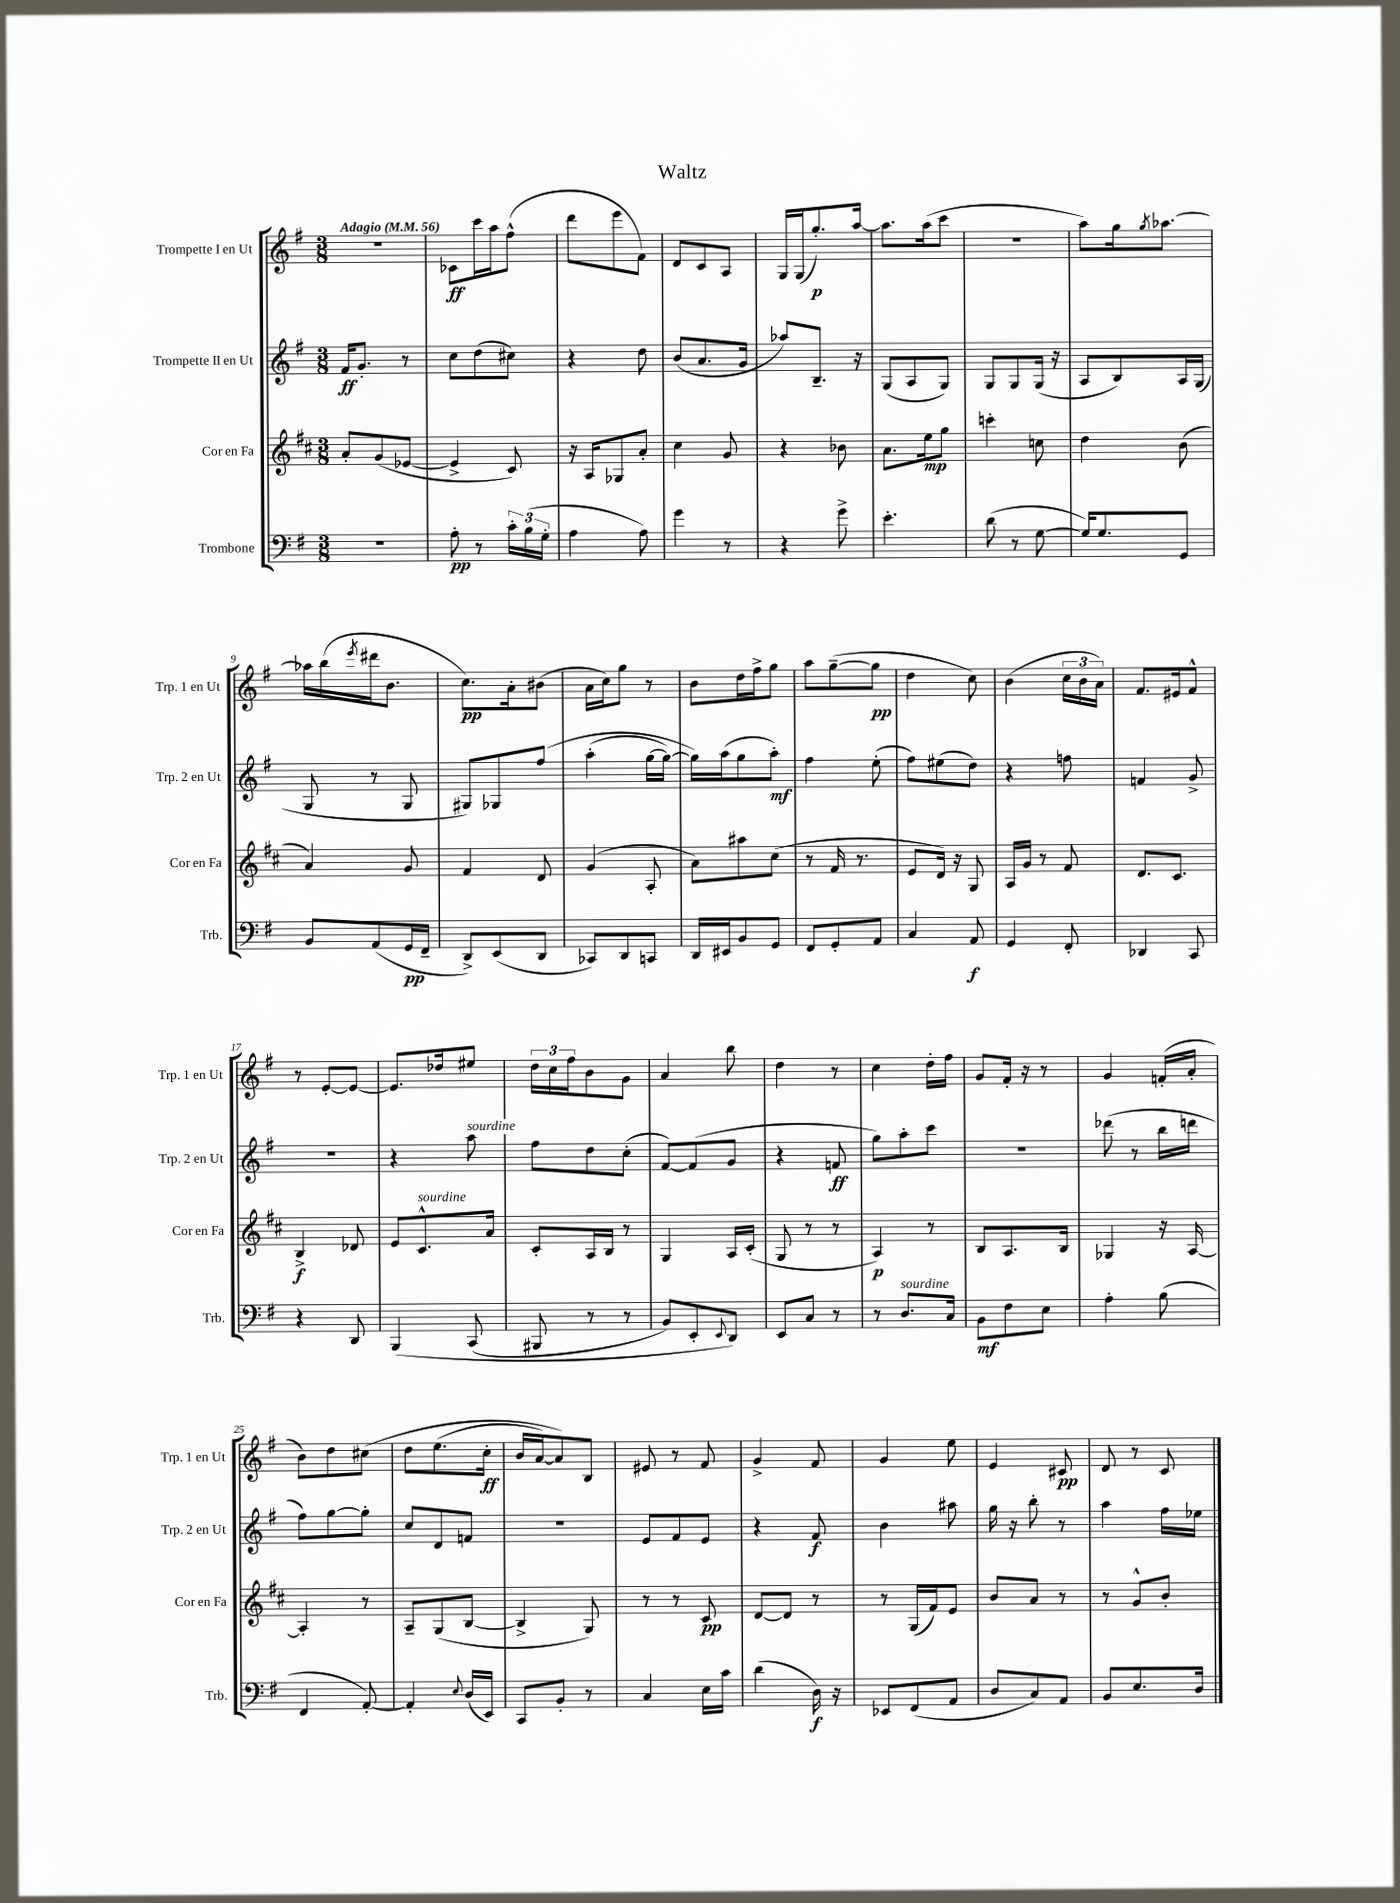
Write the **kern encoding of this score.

**kern	**dynam	**kern	**dynam	**kern	**dynam	**kern	**dynam
*part4	*part4	*part3	*part3	*part2	*part2	*part1	*part1
*staff4	*staff4	*staff3	*staff3	*staff2	*staff2	*staff1	*staff1
*I"Trombone	*	*I"Cor en Fa	*	*I"Trompette II en Ut	*	*I"Trompette I en Ut	*
*I'Trb.	*	*I'Cor en Fa	*	*I'Trp. 2 en Ut	*	*I'Trp. 1 en Ut	*
*clefF4	*	*clefG2	*	*clefG2	*	*clefG2	*
*k[f#]	*	*k[f#c#]	*	*k[f#]	*	*k[f#]	*
*M3/8	*	*M3/8	*	*M3/8	*	*M3/8	*
*MM56	*	*MM56	*	*MM56	*	*MM56	*
=1	=1	=1	=1	=1	=1	=1	=1
!	!	!	!	!	!	!LO:TX:a:B:t=Adagio	!
4.r	.	8a'/L	.	16f#/KL	ff	4.r	.
.	.	.	.	8.g'/J	.	.	.
.	.	(8g/	.	.	.	.	.
.	.	[8e-X/J	.	8r	.	.	.
=2	=2	=2	=2	=2	=2	=2	=2
8A'\	pp	4e-^/]	.	8cc\L	.	8c-X\L	ff
8r	.	.	.	(8dd\	.	16ccc\L	.
.	.	.	.	.	.	16aa\J	.
24c'\LL	.	8c#/)	.	8cc#X\J)	.	(8ff#^^\J	.
(24B\	.	.	.	.	.	.	.
24G'\JJ	.	.	.	.	.	.	.
=3	=3	=3	=3	=3	=3	=3	=3
4A\	.	16r	.	4r	.	8ddd\L	.
.	.	16A/KL	.	.	.	.	.
.	.	8G-X/	.	.	.	8eee\	.
8A\)	.	8a'/J	.	8dd\	.	8f#\J)	.
=4	=4	=4	=4	=4	=4	=4	=4
4g\	.	4cc#\	.	(8b/L	.	8d/L	.
.	.	.	.	8.a/	.	8c/	.
8r	.	8g/	.	.	.	8A/J	.
.	.	.	.	16g/Jk	.	.	.
=5	=5	=5	=5	=5	=5	=5	=5
4r	.	4r	.	8aa-X/L)	.	16G/LL	.
.	.	.	.	.	.	(16G/J	.
.	.	.	.	8.B~/J	.	8.gg'/)	p
8g^\	.	8b-X\	.	.	.	.	.
.	.	.	.	16r	.	[16aa/Jk	.
=6	=6	=6	=6	=6	=6	=6	=6
4.e'\	.	8.a\L	.	(8G/L	.	8.aa\L]	.
.	.	.	.	8A/	.	.	.
.	.	16ee\k	mp	.	.	(16aa\k	.
.	.	8gg\J	.	8G/J)	.	8ccc\J	.
=7	=7	=7	=7	=7	=7	=7	=7
(8d\	.	4cccn'\	.	8G/L	.	4.r	.
8r	.	.	.	8G/	.	.	.
[8G\	.	8ccn\	.	(16G/Jk	.	.	.
.	.	.	.	16r	.	.	.
=8	=8	=8	=8	=8	=8	=8	=8
16G/KL])	.	4dd\	.	8A/L	.	8aa\L)	.
8.G/	.	.	.	.	.	.	.
.	.	.	.	8B/)	.	16gg\k	.
.	.	.	.	.	.	8qgg/	.
.	.	.	.	.	.	[8.aa-X\J	.
8GG/J	.	(8b\	.	16A/L	.	.	.
.	.	.	.	(16G/JJ	.	.	.
!!LO:LB:g=z
=9	=9	=9	=9	=9	=9	=9	=9
8BB/L	.	4a/)	.	8G/	.	16aa-X\LL]	.
.	.	.	.	.	.	(16bb\	.
.	.	.	.	.	.	8qeee/	.
(8AA/	.	.	.	8r	.	16ddd#X\J	.
.	.	.	.	.	.	8.b\J	.
16GG/L	pp	8g/	.	8G/	.	.	.
16FF#~/JJ	.	.	.	.	.	.	.
=10	=10	=10	=10	=10	=10	=10	=10
8DD^/L)	.	4f#/	.	8G#X/L)	.	8.cc\L)	pp
(8EE/	.	.	.	8G-X/	.	.	.
.	.	.	.	.	.	16a'\k	.
8DD/J	.	8d/	.	(8ff#/J	.	(8b#X\J	.
=11	=11	=11	=11	=11	=11	=11	=11
8CC-X/L)	.	(4g/	.	(4aa'\	.	16a\LL	.
.	.	.	.	.	.	16cc\J)	.
8DD/	.	.	.	.	.	8gg\J	.
8CCn/J	.	8A'/	.	[16gg\LL	.	8r	.
.	.	.	.	16gg\JJ_)	.	.	.
=12	=12	=12	=12	=12	=12	=12	=12
16DD/LL	.	8a\L)	.	16gg\LL])	.	8b\L	.
16EE#X/J	.	.	.	(16aa\J	.	.	.
8BB/	.	8aa#X\	.	8gg\	.	16dd\L	.
.	.	.	.	.	.	16ff#^\J	.
8GG/J	.	(8cc#\J	.	8aa'\J)	mf	8gg\J	.
=13	=13	=13	=13	=13	=13	=13	=13
8FF#/L	.	8r	.	4ff#\	.	8aa\L	.
8GG'/	.	16f#/	.	.	.	([8gg~\	.
.	.	8.r	.	.	.	.	.
8AA/J	.	.	.	(8ee'\	.	8gg\J]	pp
=14	=14	=14	=14	=14	=14	=14	=14
4C/	.	8e/L	.	8ff#\L)	.	4dd\	.
.	.	16d/Jk)	.	(8ee#X\	.	.	.
.	.	16r	.	.	.	.	.
8AA/	f	8G/	.	8dd\J)	.	8cc\)	.
=15	=15	=15	=15	=15	=15	=15	=15
4GG/	.	16A/LL	.	4r	.	(4b\	.
.	.	16g/JJ	.	.	.	.	.
.	.	8r	.	.	.	.	.
8FF#'/	.	8f#/	.	8ffn\	.	24cc\LL	.
.	.	.	.	.	.	24b\	.
.	.	.	.	.	.	24a\JJ)	.
=16	=16	=16	=16	=16	=16	=16	=16
4DD-X/	.	8.d/L	.	4fn/	.	8.f#/L	.
.	.	8.c#/J	.	.	.	16e#X/k	.
8CC/	.	.	.	8g^/	.	8f#^^/J	.
!!LO:LB:g=z
=17	=17	=17	=17	=17	=17	=17	=17
4r	.	4B^/	f	4.r	.	8r	.
.	.	.	.	.	.	[8e'/L	.
8DD/	.	8d-X/	.	.	.	8e/J_	.
=18	=18	=18	=18	=18	=18	=18	=18
(4BBB/	.	8e/L	.	4r	.	8.e/L]	.
!	!	!LO:TX:a:i:t=sourdine	!	!	!	!	!
.	.	8.c#^^/	.	.	.	.	.
.	.	.	.	.	.	16dd-X/k	.
!	!	!	!	!LO:TX:a:i:t=sourdine	!	!	!
(8CC/	.	.	.	8aa\	.	8ee#X/J	.
.	.	16a/Jk	.	.	.	.	.
=19	=19	=19	=19	=19	=19	=19	=19
8BBB#X/	.	8c#'/L	.	8ff#\L	.	24dd\LL	.
.	.	.	.	.	.	24cc\	.
.	.	.	.	.	.	24ff#\J	.
8r	.	16A/L	.	8dd\	.	8b\	.
.	.	16B/JJ	.	.	.	.	.
8r	.	8r	.	(8cc'\J	.	8g\J	.
=20	=20	=20	=20	=20	=20	=20	=20
8BB/L)	.	4G/	.	[8f#/L)	.	4a/	.
8EE'/	.	.	.	(8f#/]	.	.	.
8qqEE/	.	.	.	.	.	.	.
8DD/J)	.	16A/LL	.	8g/J	.	8bb\	.
.	.	(16c#'/JJ	.	.	.	.	.
=21	=21	=21	=21	=21	=21	=21	=21
8EE/L	.	8G/	.	4r	.	4dd\	.
8C/J	.	8r	.	.	.	.	.
8r	.	8r	.	8fn/	ff	8r	.
=22	=22	=22	=22	=22	=22	=22	=22
8r	.	4A/)	p	8gg\L)	.	4cc\	.
!LO:TX:a:i:t=sourdine	!	!	!	!	!	!	!
8.D/L	.	.	.	8aa'\	.	.	.
.	.	8r	.	8ccc\J	.	16dd'\LL	.
16C/Jk	.	.	.	.	.	16ff#\JJ	.
=23	=23	=23	=23	=23	=23	=23	=23
8BB\L	mf	8B/L	.	4.r	.	8g/L	.
8F#\	.	8.A/	.	.	.	16f#'/Jk	.
.	.	.	.	.	.	16r	.
8E\J	.	.	.	.	.	8r	.
.	.	16B/Jk	.	.	.	.	.
=24	=24	=24	=24	=24	=24	=24	=24
4A'\	.	4G-X/	.	(8ddd-X\	.	4g/	.
.	.	.	.	8r	.	.	.
(8B\	.	16r	.	16bb\LL	.	(16fn'/LL	.
.	.	[16A/	.	16dddn\JJ	.	16a'/JJ	.
!!LO:LB:g=z
=25	=25	=25	=25	=25	=25	=25	=25
4FF#/	.	4A'/]	.	8ff#\L)	.	8b\L)	.
.	.	.	.	[8gg\	.	8dd\	.
[8AA'/)	.	8r	.	8gg'\J]	.	(8cc#X\J	.
=26	=26	=26	=26	=26	=26	=26	=26
4AA'/]	.	8A~/L	.	8cc/L	.	8dd\L	.
.	.	(8G/	.	8d/	.	(8.ee\	.
8qqE/	.	.	.	.	.	.	.
(16D/LL	.	[8B/J	.	8fn/J	.	.	.
16EE/JJ)	.	.	.	.	.	16cc'\Jk	ff
=27	=27	=27	=27	=27	=27	=27	=27
8CC/L	.	4B^/]	.	4.r	.	16b/LL	.
.	.	.	.	.	.	[16a/J)	.
8BB'/J	.	.	.	.	.	8a/])	.
8r	.	8G/)	.	.	.	8B/J	.
=28	=28	=28	=28	=28	=28	=28	=28
4C/	.	8r	.	8e/L	.	8e#X/	.
.	.	8r	.	8f#/	.	8r	.
16E\LL	.	8c#/	pp	8e/J	.	8f#/	.
16c\JJ	.	.	.	.	.	.	.
=29	=29	=29	=29	=29	=29	=29	=29
(4d\	.	[8d/L	.	4r	.	4g^/	.
.	.	8d/J]	.	.	.	.	.
16D\)	f	8r	.	8f#/	f	8f#/	.
16r	.	.	.	.	.	.	.
=30	=30	=30	=30	=30	=30	=30	=30
8EE-X/L	.	8r	.	4b\	.	4g/	.
(8FF#/	.	(16G/LL	.	.	.	.	.
.	.	16f#/J)	.	.	.	.	.
8AA/J	.	8e/J	.	8aa#X\	.	8ee\	.
=31	=31	=31	=31	=31	=31	=31	=31
8D/L	.	8b/L	.	16gg\	.	4e/	.
.	.	.	.	16r	.	.	.
8C/)	.	8a/J	.	8bb'\	.	.	.
8AA/J	.	8r	.	8r	.	8c#X/	pp
=32	=32	=32	=32	=32	=32	=32	=32
8BB/L	.	8r	.	4aa\	.	8d/	.
8.E/	.	8g^^/L	.	.	.	8r	.
.	.	8b'/J	.	16ff#\LL	.	8c/	.
16D/Jk	.	.	.	16ee-X\JJ	.	.	.
==	==	==	==	==	==	==	==
*-	*-	*-	*-	*-	*-	*-	*-
